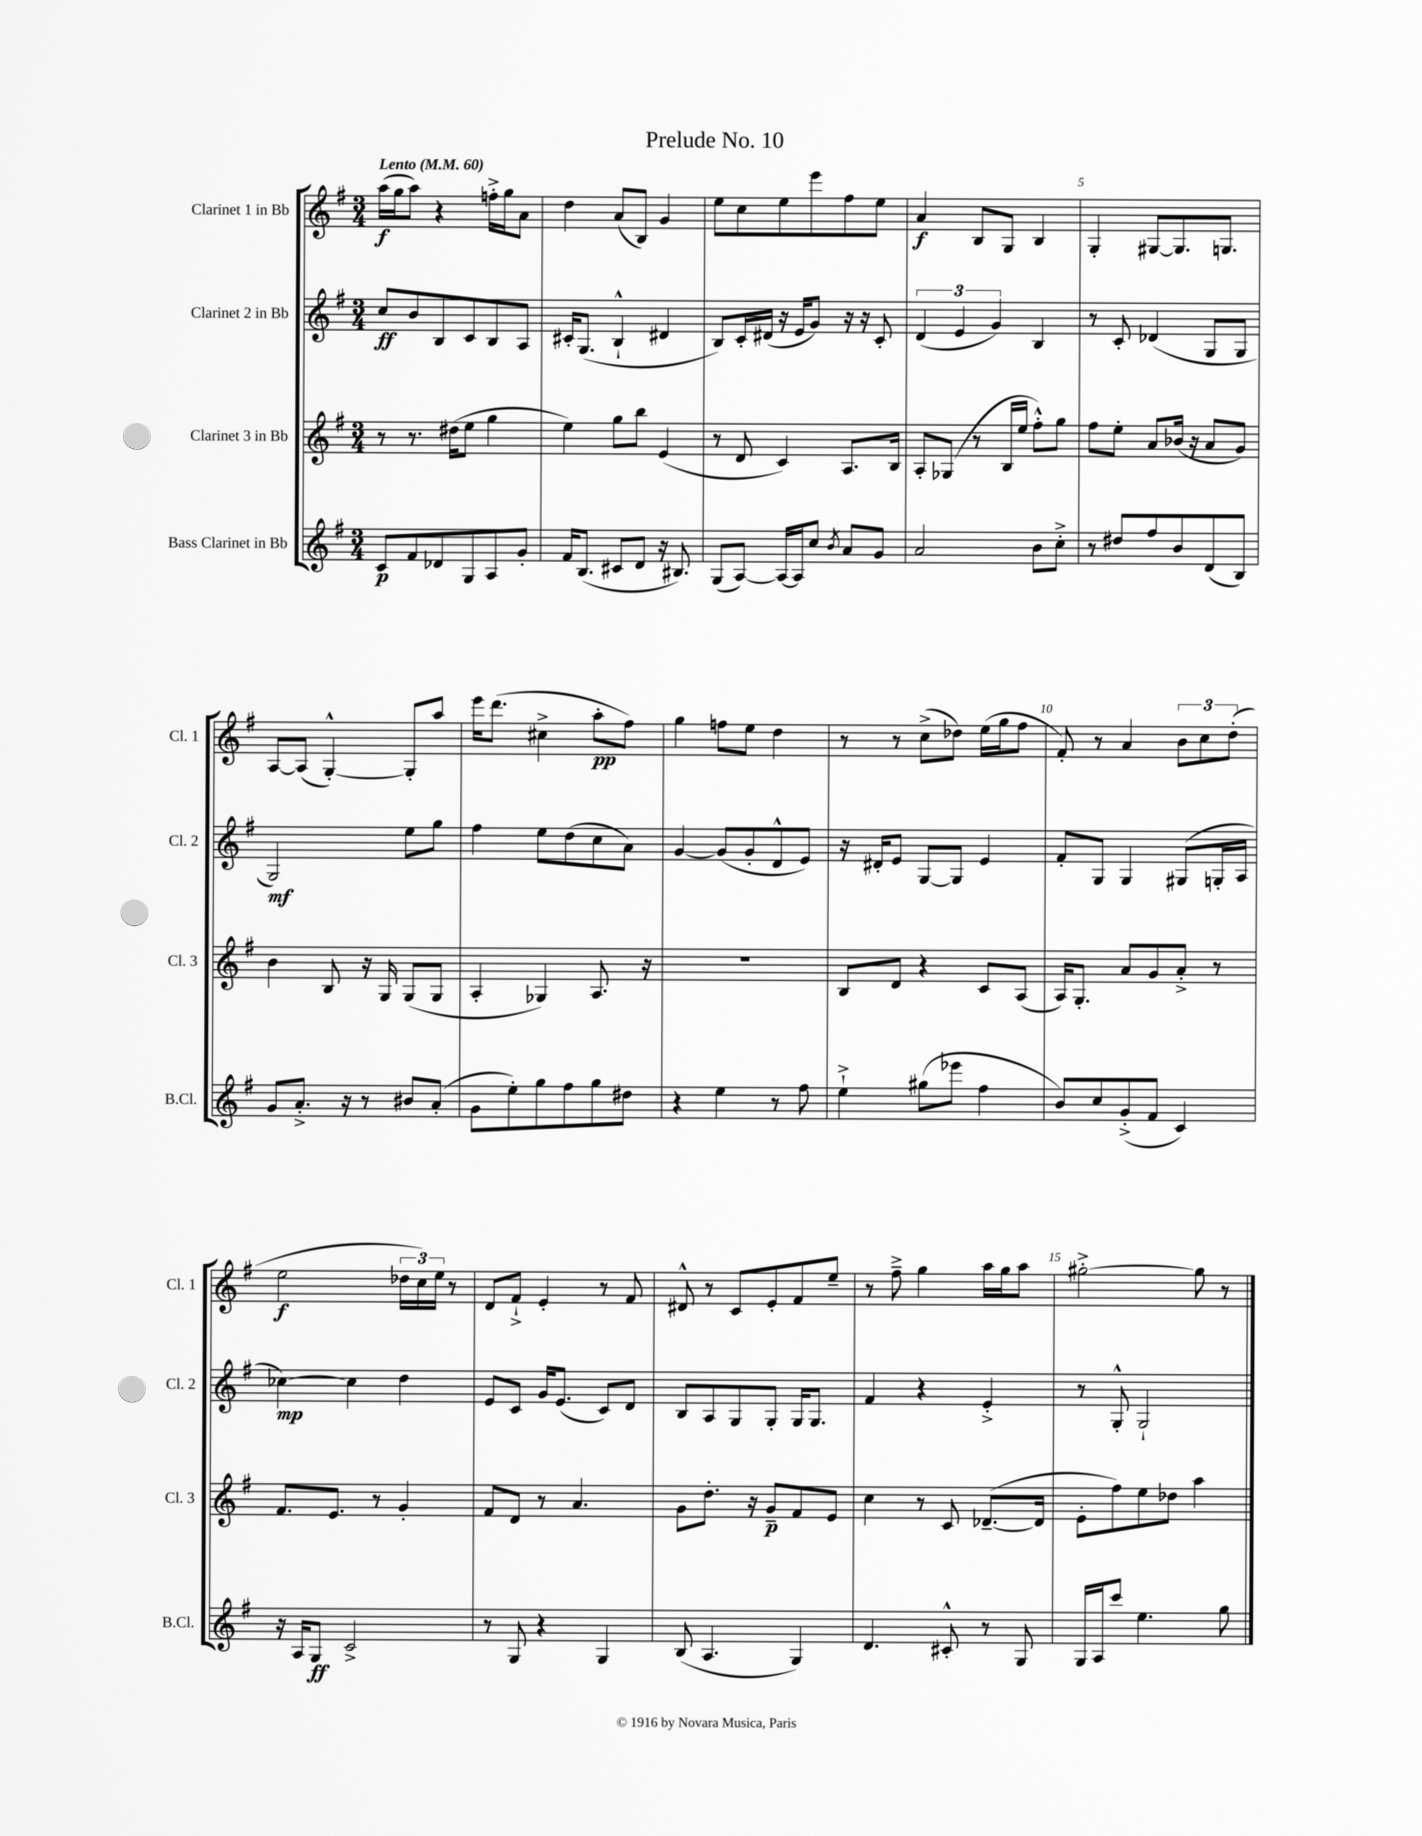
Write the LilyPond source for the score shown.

\header { title = "Prelude No. 10" }
<<
\new StaffGroup <<
\new Staff = "s0" \with { instrumentName = "Clarinet 1 in Bb" shortInstrumentName = "Cl. 1" } {
    \clef treble \key g \major \numericTimeSignature \time 3/4 \tempo "Lento" 4 = 60
    a''16\f( g''16 a''8) r4 f''16-.-> g''16 a'8 |
    d''4 a'8( b8) g'4 |
    e''8 c''8 e''8 e'''8 fis''8 e''8 |
    a'4\f b8 g8 b4 |
    g4-. gis8~ gis8. g8. |
    a8~ a8( g4~-.-^) g8-. a''8 |
    e'''16 d'''8.( cis''4-> a''8-.\pp fis''8) |
    g''4 f''8 e''8 d''4 |
    r8 r8 c''8->( des''8) e''16( g''16 fis''8 |
    fis'8-.) r8 a'4 \tuplet 3/2 { b'8 c''8 d''8-.( } |
    e''2\f \tuplet 3/2 { des''16 c''16) e''16 } r8 |
    d'8 fis'8-!-> e'4-. r8 fis'8 |
    dis'8-^ r8 c'8 e'8-. fis'8 e''8-- |
    r8 fis''8---> g''4 a''16 g''16 a''8 |
    gis''2~-.-> gis''8 r8 \bar "|." |
}
\new Staff = "s1" \with { instrumentName = "Clarinet 2 in Bb" shortInstrumentName = "Cl. 2" } {
    \clef treble \key g \major \numericTimeSignature \time 3/4
    c''8\ff b'8 b8 c'8 b8 a8 |
    cis'16-. g8.( b4-!-^ dis'4 |
    b8) c'16-. dis'16( r16 e'16 g'8) r16 r16 c'8-. |
    \tuplet 3/2 { d'4( e'4 g'4) } b4 |
    r8 c'8-. des'4( g8 g8 |
    g2\mf) e''8 g''8 |
    fis''4 e''8 d''8( c''8 a'8) |
    g'4~ g'8( g'8-. d'8-^ e'8) |
    r16 dis'16-. e'8 g8~ g8 e'4 |
    fis'8-. g8 g4 gis8( g16-. a16 |
    ces''4~\mp) ces''4 d''4 |
    e'8 c'8 g'16 e'8.( c'8) d'8 |
    b8 a8 g8 g8-. g16 g8. |
    fis'4 r4 e'4-.-> |
    r8 g8-.-^ g2-! \bar "|." |
}
\new Staff = "s2" \with { instrumentName = "Clarinet 3 in Bb" shortInstrumentName = "Cl. 3" } {
    \clef treble \key g \major \numericTimeSignature \time 3/4
    r8 r8. dis''16( e''8 g''4 |
    e''4) g''8 b''8 e'4( |
    r8 d'8 c'4) a8. b16 |
    a8-. ges8( r8 b16 e''16 fis''8-.-^) g''8 |
    fis''8 e''8-. a'8 bes'16( r16 a'8 g'8) |
    b'4 b8 r16 g16 g8( g8 |
    a4-. ges4) a8. r16 |
    R2. |
    b8 d'8 r4 c'8 a8( |
    a16) g8.-. a'8 g'8 a'8-.-> r8 |
    fis'8. e'8. r8 g'4-. |
    fis'8 d'8 r8 a'4. |
    g'8 d''8.-. r16 g'8--\p fis'8 e'8 |
    c''4 r8 c'8 des'8.~--( des'16 |
    e'8-. fis''8) e''8 des''8 a''4 \bar "|." |
}
\new Staff = "s3" \with { instrumentName = "Bass Clarinet in Bb" shortInstrumentName = "B.Cl." } {
    \clef treble \key g \major \numericTimeSignature \time 3/4
    c'8\p fis'8 des'8 g8 a8 g'8-. |
    fis'16 b8.( cis'8 d'8 r16 bis8.) |
    g8( a8~) a16~ a16 c''8 \acciaccatura { b'8 } a'8 g'8 |
    a'2 b'8 c''8-.-> |
    r8 dis''8 fis''8 b'8 d'8( b8) |
    g'8 a'8.-.-> r16 r8 bis'8 a'8-.( |
    g'8 e''8-.) g''8 fis''8 g''8 dis''8 |
    r4 e''4 r8 fis''8 |
    e''4-!-> gis''8( ees'''8 fis''4 |
    b'8) c''8 g'8-.->( fis'8 c'4) |
    r16 a16 g8\ff c'2-> |
    r8 g8 r4 g4 |
    b8( a4. g4) |
    d'4. cis'8-.-^ r8 g8 |
    g16 a16 c'''8 e''4. g''8 \bar "|." |
}
>>
>>
\layout { \context { \Score \override BarNumber.break-visibility = ##(#f #t #t) barNumberVisibility = #(every-nth-bar-number-visible 5) } }
